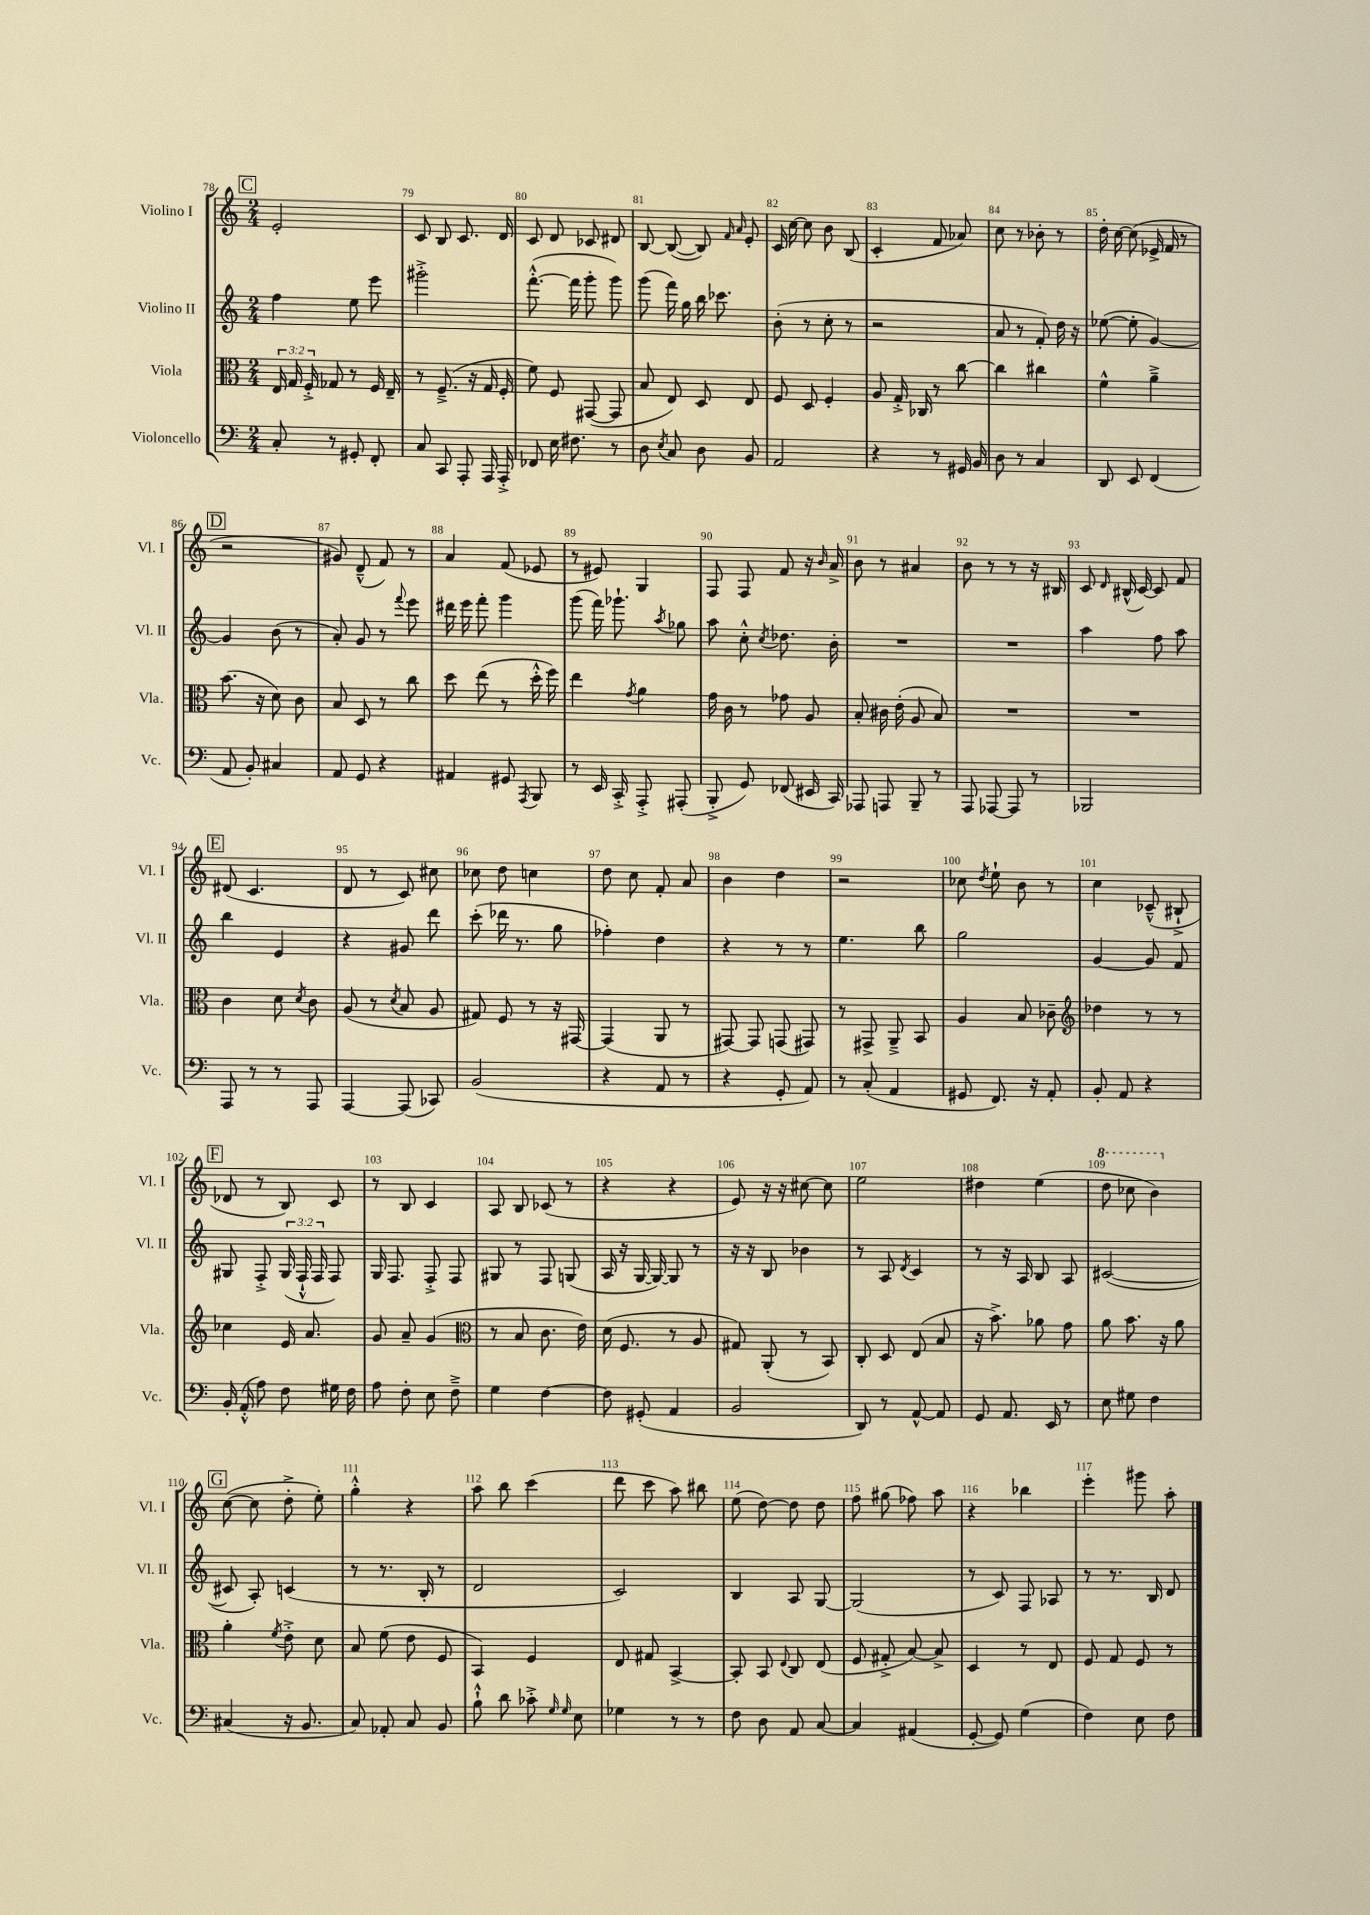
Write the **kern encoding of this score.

**kern	**kern	**kern	**kern
*staff4	*staff3	*staff2	*staff1
*clefF4	*clefC3	*clefG2	*clefG2
*k[]	*k[]	*k[]	*k[]
*M2/4	*M2/4	*M2/4	*M2/4
8C'	24E	4ff	2e'
.	24G	.	.
.	24F'^	.	.
8r	8G-	.	.
8GG#'	8r	8ee	.
8FF'	16F	8eee	.
.	16E~	.	.
=	=	=	=
8C	8r	2ggg#'^	8c
8CC	(8.F~^	.	8B
8AAA'	.	.	8.c
.	16r	.	.
16AAA	16G	.	.
16AAA'^	16F'	.	16d
=	=	=	=
8FF-	8f)	([8.fff'^^	8c
16E	8F	.	8d
8.F#	.	16fff]	.
.	([8GG#	8ggg'	8c-
8r	8GG#]	8ggg)	8d#
=	=	=	=
8D	8B	(8ggg	[8B
8qE	.	.	.
8C	8E)	16fff)	(8B_
.	.	16gg	.
8D	8D	16bb	8B])
.	.	8.ccc-	.
.	.	.	16qqf
.	.	.	16qqa
8BB	8E	.	8e'
=	=	=	=
2AA	8F	(8b'	16c
.	.	.	[16cc
.	8D	8r	8cc]
.	4F'	8cc'	8b
.	.	8r	(8B
=	=	=	=
4r	8A	2r	4c'
.	16G'^	.	.
.	16C-	.	.
8r	8r	.	8f
16GG#	[8cc	.	8a-)
16BB	.	.	.
=	=	=	=
8D	4cc]	8a	8cc
8r	.	8r	8r
4C	4cc#	8f')	8b-'
.	.	16dd	8r
.	.	16r	.
=	=	=	=
8DD	4f^^	([8ee-	16dd'
.	.	.	[16cc
8EE	.	8ee-']	(8cc]
(4FF	4a~^	[4g)	16e-^
.	.	.	16f
.	.	.	8r
=	=	=	=
8AA	(8.b	4g]	2r
8BB')	.	.	.
.	16r	.	.
4C#	8d)	(8b	.
.	8c	8r	.
=	=	=	=
8AA	8B	8a')	8g#)
8GG	8D	8g	(8d~^^
4r	8r	8r	8f)
.	.	8qqfff	.
.	8cc	8eee	8r
=	=	=	=
4AA#	8dd	16ddd#	4a
.	.	16eee	.
.	(8ee	8fff'	.
8GG#	8r	4ggg	(8f
8qAAA	.	.	.
8BBB	16dd'^^	.	8e-
.	16ff)	.	.
=	=	=	=
8r	4ee	(8ggg	8r
16EE	.	16fff)	8e#)
16CC'^	.	8.ggg-`	.
.	8qg	.	.
8AAA'^	4a	.	4G
.	.	8qaa	.
(8AAA#'	.	8gg-	.
=	=	=	=
8BBB'^	16g	8aa	8F
.	16c	.	.
8GG)	8r	8cc'^^	8F
.	.	8qcc	.
(8FF-	8g-	8.dd-	8f
16EE#	8A	.	16r
.	.	.	16qqb
16CC)	.	16b'	16a^
=	=	=	=
8AAA-	8B'	2r	8b
8AAA	16c#	.	8r
.	(16e'	.	.
8BBB~	8A	.	4a#
8r	8B)	.	.
=	=	=	=
8AAA	2r	2r	8b
[8AAA-	.	.	8r
8AAA-]	.	.	8r
8r	.	.	16r
.	.	.	16B#
=	=	=	=
2BBB-	2r	4aa	8c
.	.	.	16qqd
.	.	.	(16B#^^
.	.	.	[16c)
.	.	8ff	8c]
.	.	8aa	8f
=	=	=	=
8AAA	4c	4bb	(8d#
8r	.	.	4.c
8r	8d	4e	.
.	8qd	.	.
8AAA	8c	.	.
=	=	=	=
[4AAA	(8A	4r	8d
.	8r	.	8r
.	8qd	.	.
(8AAA]	8B	8g#	8c)
8CC-)	8A	8ddd	8cc#
=	=	=	=
(2BB	8G#)	(8ccc'	8cc-
.	8F	16ddd-	8dd
.	.	8.r	.
.	8r	.	4cc
.	16r	8gg	.
.	[16GG#	.	.
=	=	=	=
4r	(4GG#]	4ff-')	8dd
.	.	.	8cc
8AA	8AA	4dd	8f'
8r	8r	.	8a
=	=	=	=
4r	[8GG#)	4r	4b
.	8GG#]	.	.
8GG'	(8GG	8r	4dd
8AA)	8GG#)	8r	.
=	=	=	=
8r	8r	4.ee	2r
(8C'	8GG#^	.	.
4AA	8AA~^	.	.
.	8BB	8bb	.
=	=	=	=
8GG#	4A	2gg	8cc-
.	.	.	8qdd
8.FF)	.	.	8ee`
.	8B	.	8b
16r	.	.	.
8AA'	8c-~	.	8r
=	=	=	=
*	*clefG2	*	*
8BB'	4dd-	[4g	4cc
8AA	.	.	.
4r	8r	8g]	(8c-~^^
.	8r	8f	8B#`^
=	=	=	=
16BB'	4cc-	8G#	8d-
(16AA'^^	.	.	.
8A)	.	8F'^	8r
8F	16e	(24G#	8B)
.	.	24F`^^	.
.	8.a	.	.
.	.	24F	.
16G#	.	8F)	8c
16F	.	.	.
=	=	=	=
8A	8g	16G	8r
.	.	8.F	.
8F'	8a~	.	8B
8E	(4g	8F'^	4c
8F~^	.	8F	.
=	=	=	=
*	*clefC3	*	*
4G	8r	8G#	8A
.	8B	8r	8B
[4F	8.c	8F	(8c-
.	.	(8G	8r
.	16e)	.	.
=	=	=	=
8F]	(16d	16A	4r
.	8.F	16r	.
(8GG#'	.	[16G	.
.	.	16G_)	.
4AA	8r	8G]	4r
.	8A	8r	.
=	=	=	=
2BB	8G#)	16r	8e)
.	.	16r	.
.	(8AA'	8B	16r
.	.	.	16r
.	8r	4b-	[8cc#
.	8BB)	.	8cc#]
=	=	=	=
8DD)	8C'	8r	2ee
8r	8D	8A	.
.	.	8qd	.
[8AA^^	(8E	4c	.
8AA]	8B	.	.
=	=	=	=
8GG	16r	8r	4dd#
.	8.b^)	.	.
8.AA	.	16r	.
.	.	16A	.
.	8a-	8B	(4ee
16EE	.	.	.
8r	8g	8A	.
=	=	=	=
8E	8a	([2c#	8ddd
8G#	8.b	.	8ccc-
4F	.	.	4bb)
.	16r	.	.
.	8a	.	.
=	=	=	=
(4C#	4a'	8c#]	([8cc
.	.	8A')	8cc]
.	8qf	.	.
16r	8e'^	(4c	8dd'^
8.BB	.	.	.
.	8d	.	8ee')
=	=	=	=
8C)	8B	8r	4gg'^^
8AA-'	(8f	8.r	.
8C	8e	.	4r
.	.	16B'	.
8BB	8F	8r	.
=	=	=	=
8B`^^	4BB)	2d	8aa
8d	.	.	8bb
8c-'^	4F	.	(4ccc
16qqG	.	.	.
16qqG	.	.	.
8E	.	.	.
=	=	=	=
4G-	8E	2c)	8ddd
.	8G#	.	8ccc
8r	[4BB^	.	8aa)
8r	.	.	8bb#
=	=	=	=
8F	8BB']	4B	(8ee
8D	8BB	.	[8dd)
.	8qqE	.	.
8AA	8C	8A	8dd]
[8C	(8E	[8G	8dd
=	=	=	=
4C]	8F	(2G]	8ff
.	8G#'^	.	(8gg#
(4AA#	[8B)	.	8ff-)
.	8B^]	.	8aa
=	=	=	=
[8GG'	4D	8r	4r
8GG])	.	8c)	.
(4G	8r	8F	4bb-
.	8E	8A-	.
=	=	=	=
4F)	8F	8r	4eee'
.	8G	8.r	.
8E	8F	.	8ggg#
.	.	16B	.
8F	8r	8d	8aa'
==	==	==	==
*-	*-	*-	*-
